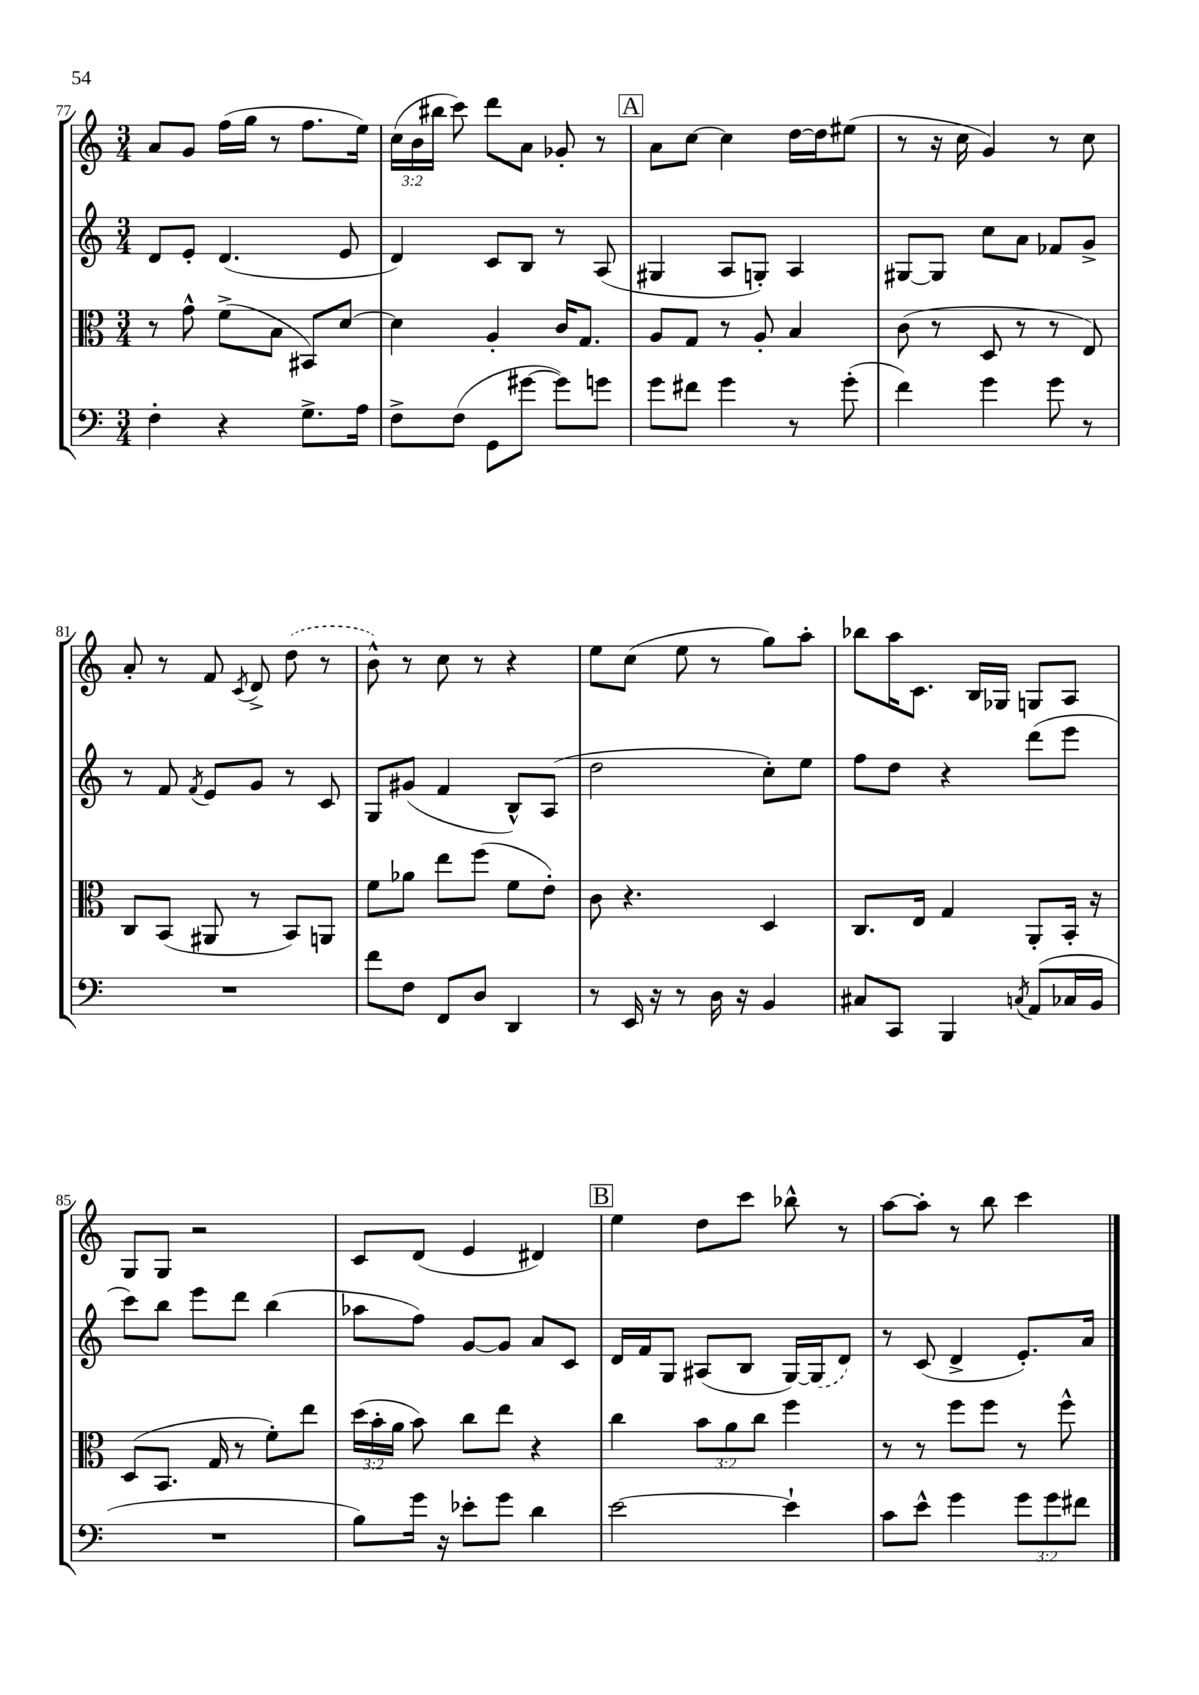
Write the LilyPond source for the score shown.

<<
\new StaffGroup <<
\new Staff = "s0" {
    \clef treble \key c \major \numericTimeSignature \time 3/4 \override Staff.TupletNumber.text = #tuplet-number::calc-fraction-text
    \autoBeamOff a'8[ g'8] f''16[( g''16] r8 f''8.[ e''16]) |
    \tuplet 3/2 { c''16[( b'16 bis''16] } c'''8) d'''8[ a'8] ges'8-. r8 |
    \mark \markup { \box "A" } a'8[ c''8]~ c''4 d''16[~ d''16 eis''8]( |
    r8 r16 c''16 g'4) r8 c''8 |
    a'8-. r8 f'8 \acciaccatura { c'8 } d'8-> \once \slurDashed d''8( r8 |
    b'8-^) r8 c''8 r8 r4 |
    e''8[ c''8]( e''8 r8 g''8[) a''8]-. |
    bes''8[ a''16 c'8.] b16[ ges16] g8[ a8] |
    g8[ g8] r2 |
    c'8[ d'8]( e'4 dis'4) |
    \mark \markup { \box "B" } e''4 d''8[ c'''8] bes''8-^ r8 |
    a''8[~ a''8]-. r8 b''8 c'''4 \bar "|." |
}
\new Staff = "s1" {
    \clef treble \key c \major \numericTimeSignature \time 3/4
    \autoBeamOff d'8[ e'8]-. d'4.( e'8 |
    d'4) c'8[ b8] r8 a8( |
    \mark \markup { \box "A" } gis4 a8[ g8]-.) a4 |
    gis8[~ gis8] c''8[ a'8] fes'8[ g'8]-> |
    r8 f'8 \acciaccatura { f'8 } e'8[ g'8] r8 c'8 |
    g8[ gis'8]( f'4 b8[-^) a8]( |
    d''2 c''8[-.) e''8] |
    f''8[ d''8] r4 d'''8[( e'''8] |
    c'''8[) b''8] e'''8[ d'''8] b''4( |
    aes''8[ f''8]) g'8[~ g'8] a'8[ c'8] |
    \mark \markup { \box "B" } d'16[ f'16 g8] ais8[( b8] g16[~) \once \slurDashed g16( d'8]) |
    r8 c'8( d'4-> e'8.[-.) a'16] \bar "|." |
}
\new Staff = "s2" {
    \clef alto \key c \major \numericTimeSignature \time 3/4 \override Staff.TupletNumber.text = #tuplet-number::calc-fraction-text
    \autoBeamOff r8 g'8-^ f'8[->( b8] bis,8[) d'8]~ |
    d'4 a4-. c'16[ g8.] |
    \mark \markup { \box "A" } a8[ g8] r8 a8-. b4 |
    c'8( r8 d8 r8 r8 e8) |
    c8[ b,8]( ais,8 r8 b,8[) a,8] |
    f'8[ aes'8] e''8[ f''8]( f'8[ e'8]-.) |
    c'8 r4. d4 |
    c8.[ e16] g4 a,8[-. b,16]-. r16 |
    d8[( b,8.] g16 r8 f'8[-.) e''8] |
    \tuplet 3/2 { d''16[( b'16-. a'16] } b'8) c''8[ e''8] r4 |
    \mark \markup { \box "B" } c''4 \tuplet 3/2 { b'8[ a'8 c''8] } f''4 |
    r8 r8 f''8[ f''8] r8 f''8-^ \bar "|." |
}
\new Staff = "s3" {
    \clef bass \key c \major \numericTimeSignature \time 3/4 \override Staff.TupletNumber.text = #tuplet-number::calc-fraction-text
    \autoBeamOff f4-. r4 g8.[-> a16] |
    f8[-> f8]( g,8[ gis'8]~ gis'8[) g'8] |
    \mark \markup { \box "A" } g'8[ fis'8] g'4 r8 g'8-.( |
    f'4) g'4 g'8 r8 |
    R2. |
    f'8[ f8] f,8[ d8] d,4 |
    r8 e,16 r16 r8 d16 r16 b,4 |
    cis8[ c,8] b,,4 \acciaccatura { c8 } a,8[( ces16 b,16] |
    R2. |
    b8[) g'16] r16 ees'8[-. g'8] d'4 |
    \mark \markup { \box "B" } e'2~ e'4-! |
    c'8[ e'8]-^ g'4 \tuplet 3/2 { g'8[ g'8 fis'8] } \bar "|." |
}
>>
>>
\layout { \context { \Score currentBarNumber = #77 } }
